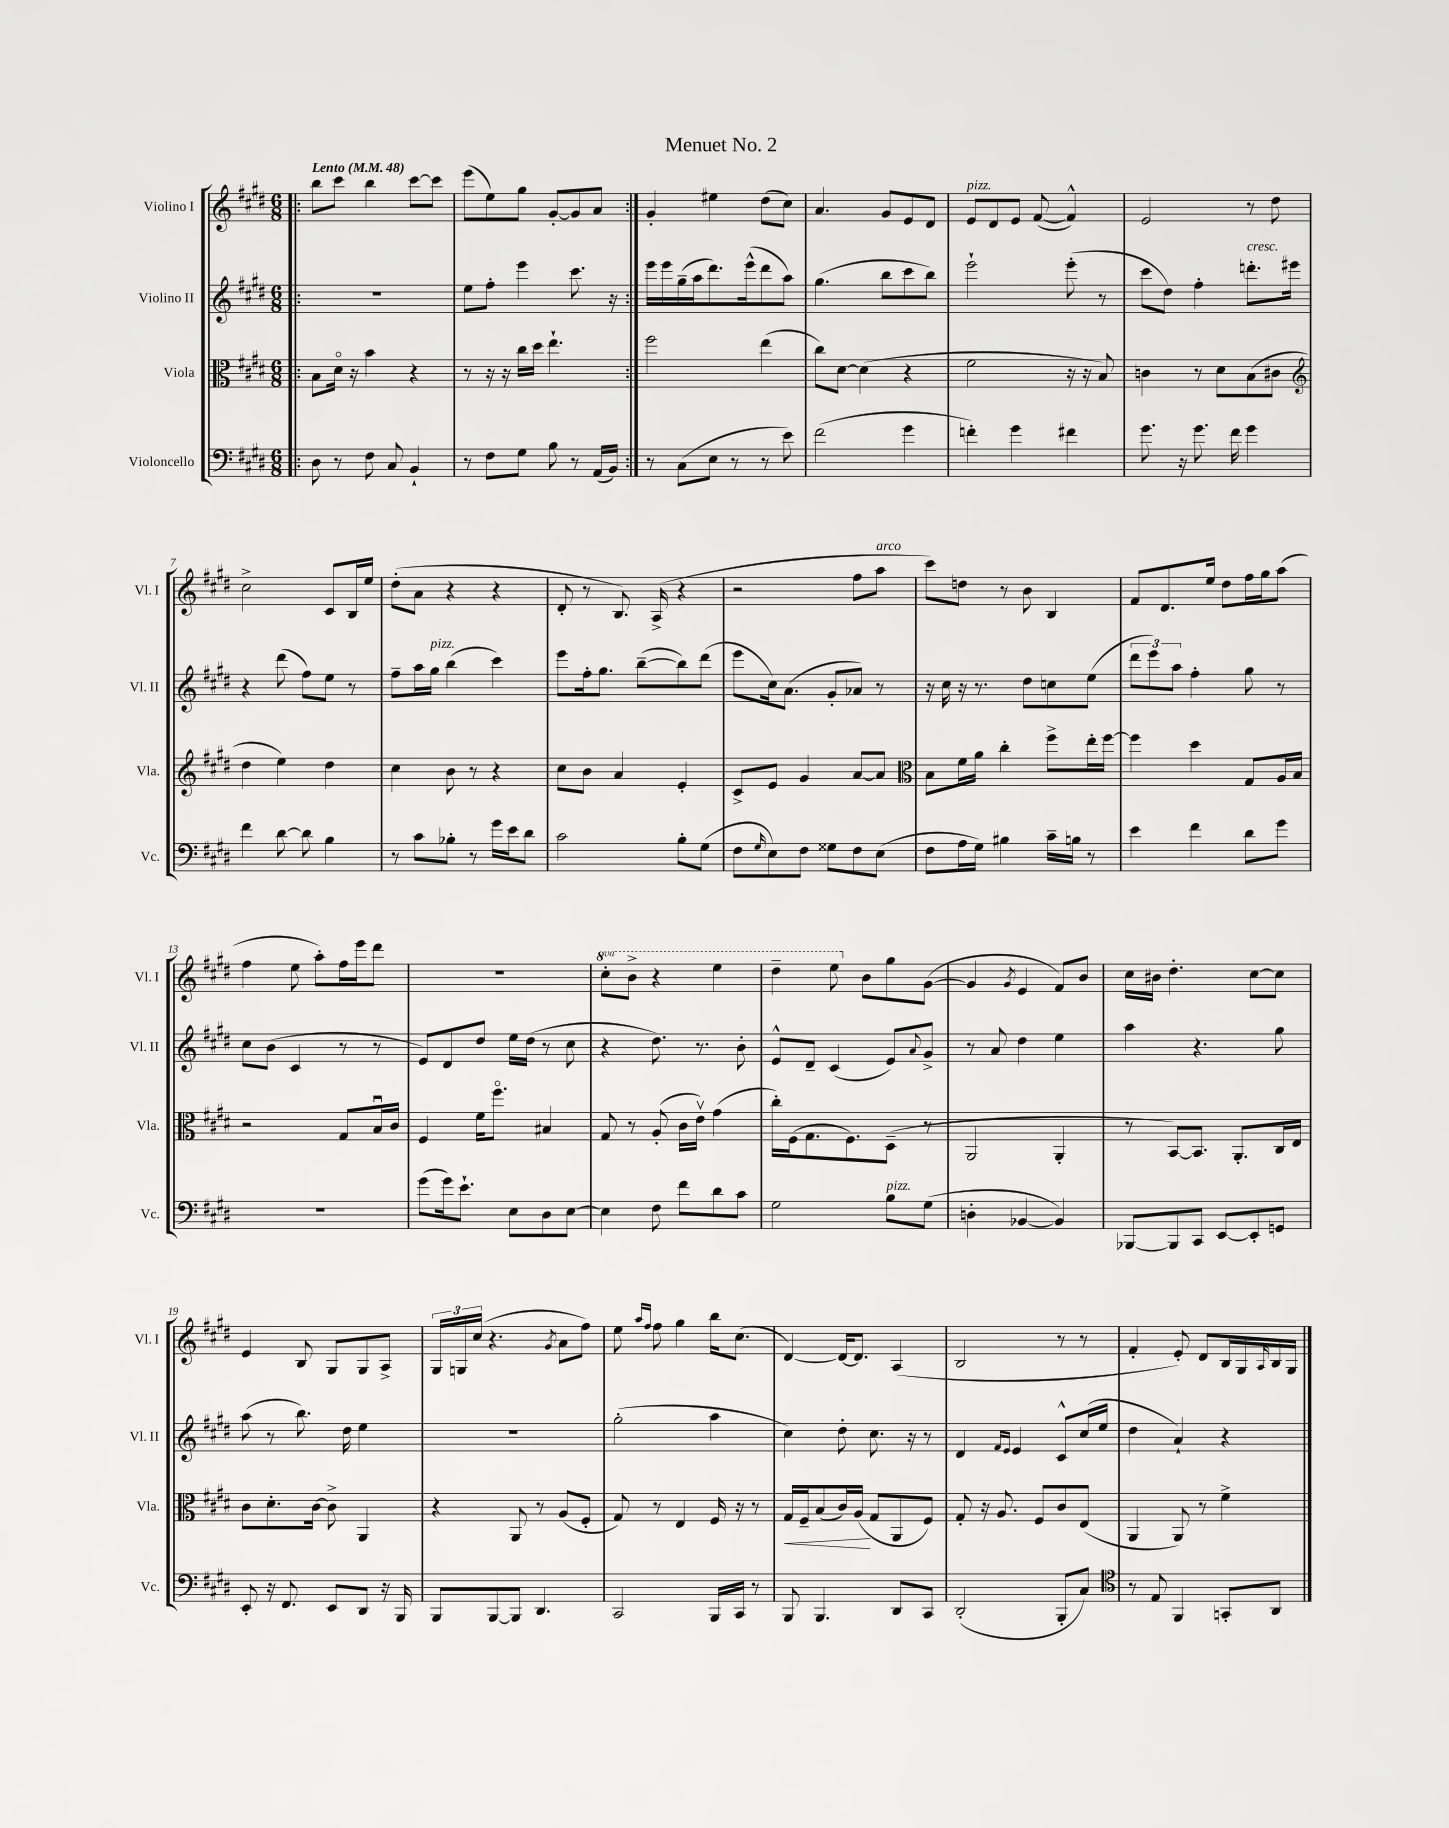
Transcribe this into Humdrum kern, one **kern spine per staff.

**kern	**kern	**kern	**kern
*staff4	*staff3	*staff2	*staff1
*clefF4	*clefC3	*clefG2	*clefG2
*k[f#c#g#d#]	*k[f#c#g#d#]	*k[f#c#g#d#]	*k[f#c#g#d#]
*M6/8	*M6/8	*M6/8	*M6/8
*MM48	*MM48	*MM48	*MM48
=!|:	=!|:	=!|:	=!|:
8D#	8B	2.r	8bb
8r	16d#o	.	8ccc#
.	16r	.	.
8F#	4b	.	4bb
8C#	.	.	.
4BB`	4r	.	[8ccc#
.	.	.	8ccc#]
=	=	=	=
8r	8r	8ee	(8eee
8F#	16r	8ff#'	8ee)
.	16r	.	.
8G#	16cc#	4eee	8gg#
.	16dd#	.	.
8B	4.ee`	.	[8g#'
8r	.	8.ccc#	8g#]
(16AA	.	.	8a
16BB)	.	16r	.
=:|!	=:|!	=:|!	=:|!
8r	2ff#	16eee	4g#'
.	.	16eee	.
(8C#	.	(16gg#~	.
.	.	16aa	.
8E	.	8.ddd#)	4ee#
8r	.	.	.
.	.	(16eee^^	.
8r	(4ee	8ddd#	(8dd#
8e)	.	8aa)	8cc#)
=	=	=	=
(2f#	8cc#)	(4.gg#	4.a
.	[8d#	.	.
.	(4d#]	.	.
.	.	8bb	8g#
4g#	4r	8ccc#	8e
.	.	8bb)	8d#
=	=	=	=
4f')	2f#	2eee`	8e
.	.	.	8d#
4g#	.	.	8e
.	.	.	([8f#
4f#	16r	(8eee'	4f#^^])
.	16r	.	.
.	8B)	8r	.
=	=	=	=
8.g#	4c	8ccc#	2e
.	.	8dd#)	.
16r	.	.	.
8.g#	8r	4ff#'	.
.	8d#	.	.
16f#	.	.	.
4g#	(8B	8.ddd'	8r
.	8c#	.	8dd#
.	.	16eee#	.
=	=	=	=
*	*clefG2	*	*
4f#	4dd#	4r	2cc#^
[8d#	4ee)	(8ddd#	.
8d#]	.	8ff#)	.
4B	4dd#	8ee	8c#
.	.	8r	16B
.	.	.	16ee
=	=	=	=
8r	4cc#	8ff#~	(8dd#'
8c#	.	16aa	8a
.	.	16gg#	.
8B-'	8b	(4bb	4r
8r	8r	.	.
16g#	4r	4ccc#)	4r
16e	.	.	.
8d#	.	.	.
=	=	=	=
2c#	8cc#	8eee	8d#'
.	8b	16ff#'	8r
.	.	8.gg#	.
.	4a	.	8.B)
.	.	([8bb~	.
.	.	.	(16A^
8B'	4e'	8bb])	4r
(8G#	.	(8ddd#	.
=	=	=	=
8F#	8c#^	8eee	2r
16qqG#	.	.	.
8E)	8e	16cc#)	.
.	.	(8.a	.
8F#	4g#	.	.
8G##	.	8g#'	.
8F#	[8a	8a-)	8ff#
(8E	8a]	8r	8aa
=	=	=	=
*	*clefC3	*	*
8F#	8B	16r	8ccc#)
.	.	16cc#	.
16A	16f#	16r	8dd
16G#)	16a	8.r	.
4B#	4cc#'	.	8r
.	.	8dd#	8b
16c#~	8ff#^	8cc	4B
16B	.	.	.
8r	16ee'	(8ee	.
.	[16ff#	.	.
=	=	=	=
4e	4ff#]	12ddd#	8f#
.	.	12eee)	.
.	.	.	8.d#
.	.	12aa	.
4f#	4dd#	4ff#'	.
.	.	.	16ee
.	.	.	8dd#
8d#	8G#	8gg#	16ff#
.	.	.	16gg#
8g#	16A	8r	(8aa
.	16B	.	.
=	=	=	=
2.r	2r	8cc#	4ff#
.	.	(8b	.
.	.	4c#	8ee
.	.	.	8aa')
.	8G#	8r	16ff#
.	.	.	16eee
.	16Bu	8r	8ddd#
.	16c#	.	.
=	=	=	=
(8g#	4F#	8e)	2.r
16g#)	.	8d#	.
8.e`	.	.	.
.	16f#	8dd#	.
.	8.ff#o	.	.
8E	.	16ee	.
.	.	(16dd#	.
8D#	4B#	8r	.
[8E	.	8cc#	.
=	=	=	=
4E]	8G#	4r	8ccc#'
.	8r	.	8bb^
8F#	(8A'	8.dd#)	4r
8f#	16c#	.	.
.	16ev)	8.r	.
8d#	(4g#	.	4eee
8c#	.	8b'	.
=	=	=	=
2G#	16cc#')	8e^^	4ddd#~
.	(16F#	.	.
.	8.G#	8d#~	.
.	.	(4c#	8eee
.	8.F#)	.	.
.	.	.	8b
8B	(8D#~	8e)	8gg#
.	.	8qqa	.
(8G#	8r	8g#^	([8g#
=	=	=	=
4D'	2AA	8r	4g#]
.	.	8a	.
.	.	.	8qg#
[4BB-	.	4dd#	4e
4BB-])	4AA'	4ee	8f#)
.	.	.	8b
=	=	=	=
[8BBB-	8r	4aa	16cc#
.	.	.	16b#
8BBB-]	[8BB)	.	4.dd#'
8CC#	8.BB]	4.r	.
[8EE	.	.	.
.	8.AA'	.	.
8EE']	.	.	[8cc#
8GG	16C#	8gg#	8cc#]
.	16E	.	.
=	=	=	=
8EE'	8c#	(8aa	4e
16r	8.d#'	8r	.
8.FF#	.	.	.
.	.	8.bb)	8B
.	[16c#	.	.
8EE	8c#^]	.	8G#
.	.	16dd#	.
8DD#	4AA	4ee	8G#
16r	.	.	8A^
16BBB	.	.	.
=	=	=	=
8BBB	4r	2.r	24G#
.	.	.	24G
.	.	.	(24cc#
[8BBB	.	.	4.r
8BBB]	8AA	.	.
4.DD#	8r	.	.
.	.	.	8qg#
.	(8A	.	8a
.	8F#'	.	8ff#)
=	=	=	=
2CC#	8G#)	(2gg#'	8ee
.	.	.	16qqaa
.	.	.	16qqff#
.	8r	.	8ff#
.	4E	.	4gg#
16BBB	16F#	4aa	16bb
16CC#	16r	.	(8.cc#
8r	8r	.	.
=	=	=	=
8BBB	16G#	4cc#)	[4d#)
.	16F#~	.	.
4.BBB	(8B	.	.
.	16c#)	8dd#'	16d#_
.	(16A	.	8.d#]
.	8G#	8.cc#	.
8DD#	8AA	.	(4A
.	.	16r	.
8CC#	8F#)	8r	.
=	=	=	=
(2DD#'	8G#'	4d#	2B
.	16r	.	.
.	8.A	.	.
.	.	16qqf#	.
.	.	16qqe	.
.	.	4e	.
.	8F#	.	.
8BBB'	8c#	8c#^^	8r
8C#)	(8E	(16cc#	8r
.	.	16ee	.
=	=	=	=
*clefC4	*	*	*
8r	4AA	4dd#	4f#'
8E	.	.	.
4FF#	8AA)	4a`)	8e')
.	8r	.	8d#
8GG'	4f#^	4r	16B
.	.	.	16G#
.	.	.	16qqA
8AA	.	.	16B
.	.	.	16G#
==	==	==	==
*-	*-	*-	*-
